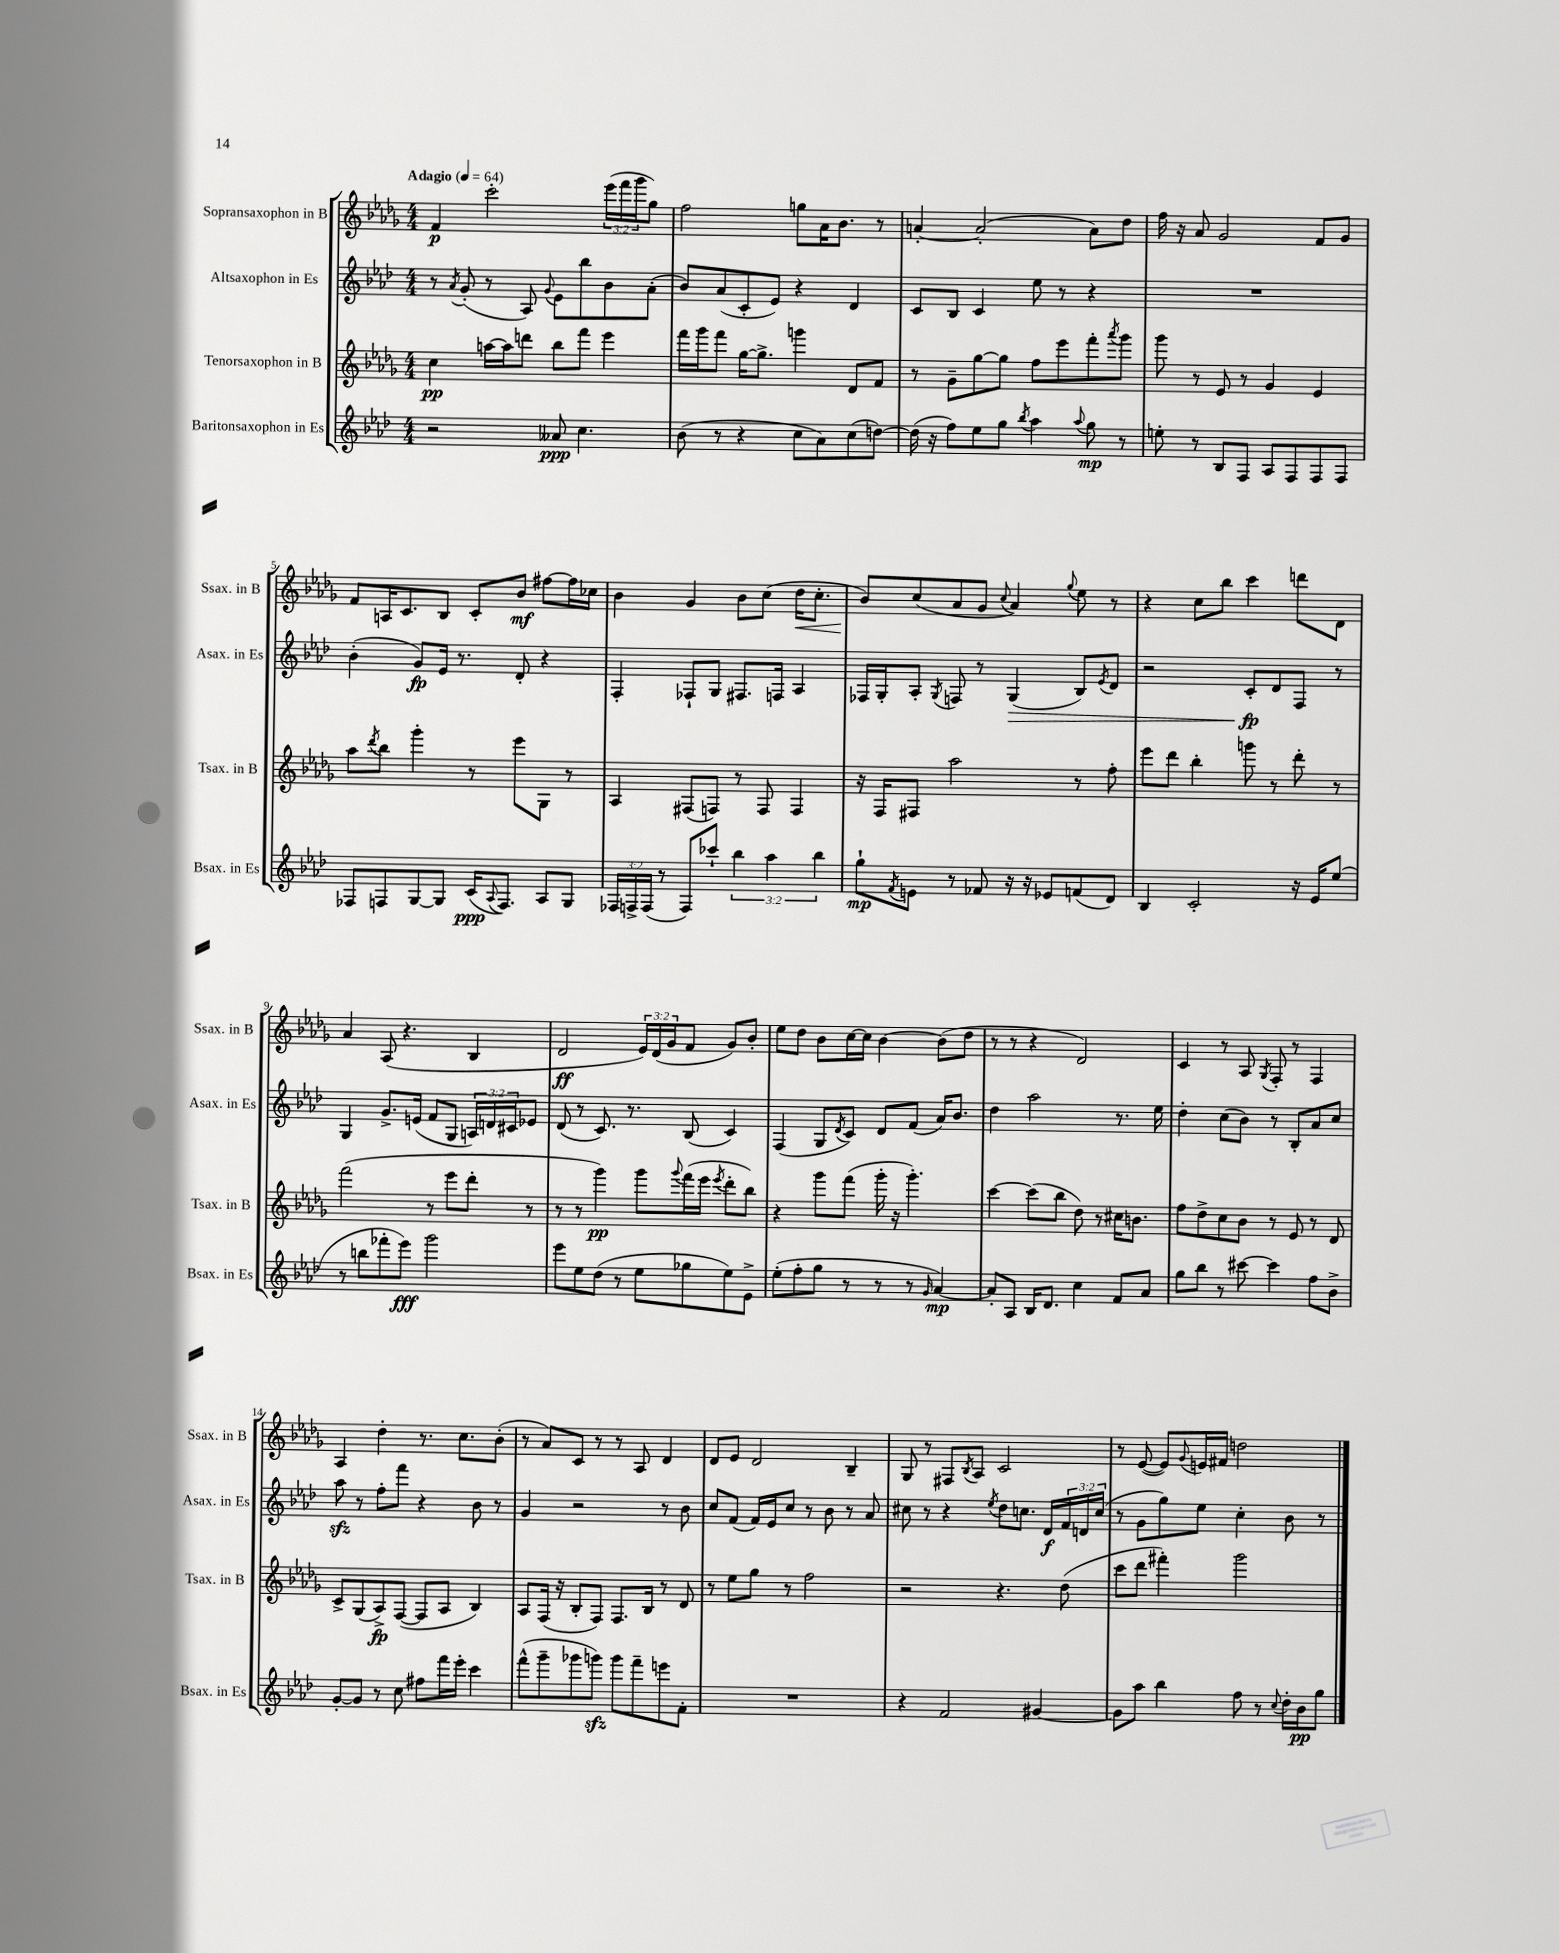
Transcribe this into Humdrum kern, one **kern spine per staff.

**kern	**kern	**kern	**kern
*staff4	*staff3	*staff2	*staff1
*clefG2	*clefG2	*clefG2	*clefG2
*k[b-e-a-d-]	*k[b-e-a-d-g-]	*k[b-e-a-d-]	*k[b-e-a-d-g-]
*M4/4	*M4/4	*M4/4	*M4/4
*MM64	*MM64	*MM64	*MM64
2r	4cc\	8r	4f/
.	.	8qa-/	.
.	.	(8g'/	.
.	[16aa\LL	8r	2ccc'\
.	16aa\]J	.	.
.	8ddd\J	8A-/)	.
.	.	8qqg/	.
8a--/	8bb-\L	8e-\L	.
4.cc\	8fff\J	8bb-\	.
.	4eee-\	8b-\	(24eee-\LL
.	.	.	24fff\
.	.	.	24ggg-\J
.	.	(8a-'\J	8gg-\J)
=	=	=	=
(8b-\	16fff\LL	8b-/L)	2ff\
.	16ggg-\J	.	.
8r	8fff\J	(8a-/	.
4r	[16gg-\LK	8c'/	.
.	8.gg-^\]J	.	.
.	.	8e-/J)	.
8cc\L	4ggg\	4r	8gg\L
8a-\)	.	.	16a-\K
.	.	.	8.b-\J
(8cc\	8d-/L	4d-/	.
[8dd\J)	8f/J	.	8r
=	=	=	=
(16dd\]	8r	8c/L	[4a'/
16r	.	.	.
8ff\L)	8g-~\L	8B-/J	.
8ee-\	[8gg-\	4c/	(2a'/]
8gg\J	8gg-\]J	.	.
8qbb-/	.	.	.
4aa-\	8ff\L	8ee-\	.
.	8eee-\	8r	.
8qqaa-/	.	.	.
8gg\	8fff'\	4r	8a\L)
.	8qaaa-/	.	.
8r	8ggg-\J	.	8dd-\J
=	=	=	=
8ee'\	8ggg-\	1r	16ff\
.	.	.	16r
8r	8r	.	8a-/
8B-/L	8e-/	.	2g-/
8F/J	8r	.	.
8A-/L	4g-/	.	.
8F/	.	.	.
8F/	4e-/	.	8f/L
8F/J	.	.	8g-/J
=	=	=	=
8F-/L	8aa-\L	(4b-'\	8f/L
.	8qddd-/	.	.
8F/	8bb-\J	.	16A/K
.	.	.	8.c/
[8G/	4ggg-'\	8g/L)	.
8G/]J	.	16e-/Jk	8B-/J
.	.	8.r	.
(16c/LK	8r	.	8c'/L
8qqA-/	.	.	.
8.F/J)	.	.	.
.	8eee-\L	8d-'/	8b-/J
8A-/L	8G-\J	4r	[8ff#\L
8G/J	8r	.	16ff#\]L
.	.	.	16cc-\JJ
=	=	=	=
24F-/LL	4A-/	4F'/	4b-\
24F^/	.	.	.
(24F/JJ	.	.	.
8r	.	.	.
8F/L)	(8F#/L	8F-`/L	4g-/
8ccc-`/J	8F/J)	8G/J	.
6bb-\	8r	8.F#/L	8b-\L
.	8F/	.	(8cc\J
6aa-\	.	.	.
.	.	16F/Jk	.
.	4F/	4A-/	16dd-\LK
.	.	.	8.cc'\J
6bb-\	.	.	.
=	=	=	=
8gg`\L	16r	16F-/LL	8b-/L)
.	16F/LK	16G'/J	.
8qf/	.	.	.
8e\J	8F#/J	8A-'/J	(8cc/
.	.	8qG/	.
8r	2aa-\	8F/	8a-/
8f-/	.	8r	8g-/J
.	.	.	8qqcc/
16r	.	(4G/	4a-/)
16r	.	.	.
8e-/L	.	.	.
.	.	.	8qqgg-/
(8f/	8r	8B-/L)	8ee-\
.	.	8qe-/	.
8d-/J)	8ff'\	8d-/J	8r
=	=	=	=
4B-/	8eee-\L	2r	4r
.	8ddd-\J	.	.
2c'/	4bb-'\	.	8cc\L
.	.	.	8bb-\J
.	8ggg\	8c'/L	4ccc\
.	8r	8d-/	.
16r	8ddd-'\	8F/J	8ddd\L
16e-/LK	.	.	.
(8ee-/J	8r	8r	8d-\J
=	=	=	=
8r	(2fff\	4G/	4a-/
8bb\L	.	.	.
8fff-'\	.	8.g^/L	(8A-/
8eee-\J)	.	.	4.r
.	.	(16e/Jk	.
2ggg\	8r	8f/L	.
.	8eee-\L	8G/J	.
.	8ddd-'\J	24A/LL)	4B-/
.	.	24d/	.
.	.	24c#/J	.
.	8r	8e-/J	.
=	=	=	=
8eee-\L	8r	(8d-/	2d-/
8ee-\	8r	8r	.
(8dd-\J	4ggg-\)	8.c/)	.
8r	.	.	.
.	.	8.r	.
8ee-\L	8ggg-\L	.	24e-/LL)
.	.	.	(24d-/
.	.	.	24g-/J
.	8qqggg-/	.	.
8gg-\	(16fff\L	(8B-/	8f/J
.	16eee-\JJ	.	.
.	8qeee-/	.	.
8ee-\)	8ddd-'\L	4c/)	8g-/L)
8e-^\J	8bb-\J)	.	8b-'/J
=	=	=	=
(8ee-'\L	4r	(4F/	8ee-\L
8ff'\	.	.	8dd-\J
8gg\J	8ggg-\L	8G/L	8b-\L
.	.	8qd-/	.
8r	(8fff\J	8c/J)	[16cc\L
.	.	.	16cc\]JJ
8r	16ggg-'\	8d-/L	[4b-\
.	16r	.	.
8r	4.ggg-'\)	(8f/J	.
16qqg/	.	.	.
[4a-/)	.	16a-/LK)	(8b-\]L
.	.	8.b-/J	.
.	.	.	8dd-\J
=	=	=	=
8a-'/]L	[4ccc\	4dd-\	8r
8A-/J	.	.	8r
16B-/LK	(8ccc\]L	2aa-\	4r
8.d-/J	.	.	.
.	8bb-\J	.	.
4cc\	8dd-\)	.	2d-/)
.	8r	.	.
8f/L	16cc#\LK	8.r	.
.	8.b\J	.	.
8a-/J	.	.	.
.	.	16ee-\	.
=	=	=	=
8gg\L	8ff\L	4dd-'\	4c/
8bb-\J	8dd-^\	.	.
8r	8cc\	(8cc\L	8r
[8ccc#\	8b-\J	8b-\J)	8A-/
.	.	.	8qG-/
4ccc#\]	8r	8r	8F'/
.	8e-/	8B-'/L	8r
8ff\L	8r	8a-/	4F/
8b-^\J	8d-/	8cc/J	.
=	=	=	=
[8g'/L	8c^/L	8aa-\	4A-/
8g/]J	(8G-/	8r	.
8r	8A-^/)	8ff'\L	4dd-'\
8cc\	([8F/J	8fff\J	.
8ff#\L	8F/]L	4r	8.r
16fff\L	8A-/J	.	.
16eee-'\JJ	.	.	8.cc\L
4ccc\	4B-/)	8b-\	.
.	.	8r	(8b-'\J
=	=	=	=
(8fff^^\L	8A-/L	4g/	8r
8ggg~\	(16F/Jk	.	8a-/L)
.	16r	.	.
8ggg-\	8B-'/L	2r	8c/J
8ggg\J)	8F/J)	.	8r
8ggg\L	8.F/L	.	8r
8fff~\	.	.	8A-/
.	16B-/Jk	.	.
8eee\	8r	8r	4d-/
8f'\J	8d-/	8b-\	.
=	=	=	=
1r	8r	8cc/L	8d-/L
.	8ee-\L	(8f/J	8e-/J
.	8gg-\J	16f/LL)	2d-/
.	.	16e-/J	.
.	8r	8cc/J	.
.	2ff\	8r	.
.	.	8b-\	.
.	.	8r	4B-~/
.	.	8a-/	.
=	=	=	=
4r	2r	8cc#\	8G-/
.	.	8r	8r
2f/	.	4r	8F#/L
.	.	.	8qB-/
.	.	.	8A-/J
.	.	8qee-/	.
.	4.r	8dd-\L	2c/
.	.	8.cc\J	.
[4g#/	.	.	.
.	.	16d-/LL	.
.	(8dd-\	24f/	.
.	.	24d/	.
.	.	(24cc/JJ	.
=	=	=	=
8g#\]L	8ccc\L	8r	8r
8aa-\J	8ddd-\J	8g\L	([8e-/
4bb-\	4fff#'\)	8gg\)	8e-/]L)
.	.	.	8qqg-/
.	.	8ee-\J	16e/L
.	.	.	16f#/JJ
8ff\	2ggg-\	4cc'\	2dd\
8r	.	.	.
8qqcc/	.	.	.
16dd-'\LL	.	8b-\	.
16b-\J	.	.	.
8gg\J	.	8r	.
==	==	==	==
*-	*-	*-	*-
